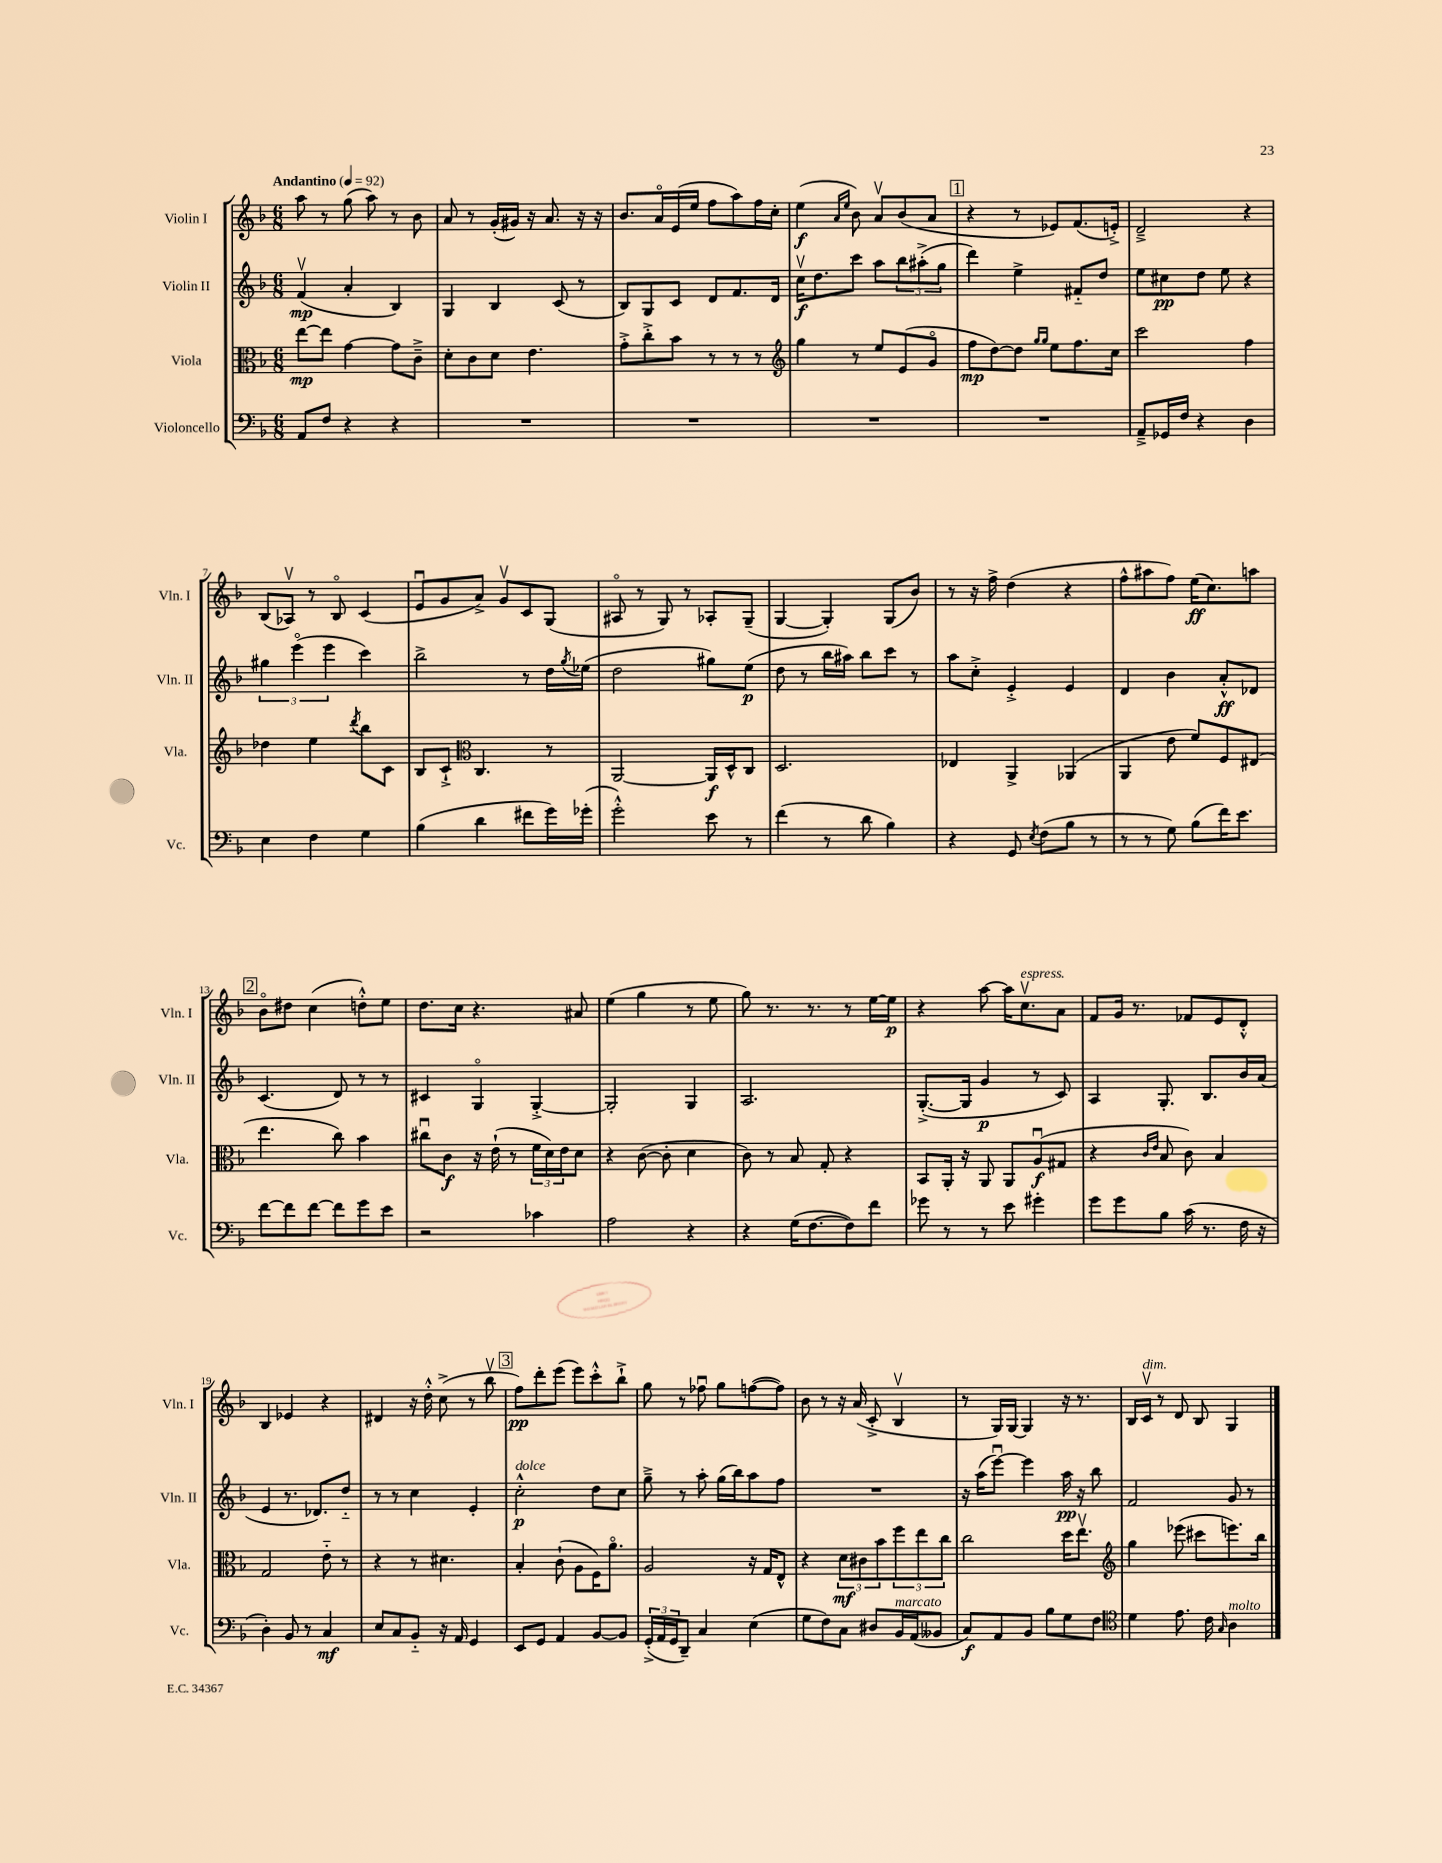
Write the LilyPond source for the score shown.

<<
\new StaffGroup <<
\new Staff = "s0" \with { instrumentName = "Violin I" shortInstrumentName = "Vln. I" } {
    \clef treble \key f \major \numericTimeSignature \time 6/8 \tempo "Andantino" 4 = 92
    a''8 r8 g''8( a''8) r8 bes'8 |
    a'8 r8 g'16-.( gis'16) r16 a'8. r16 r16 |
    bes'8. a'16\flageolet e'16( e''16 f''8 a''8) f''16 c''16-. |
    e''4\f( \grace { a'16 e''16 } bes'8) a'8\upbow bes'8( a'8 |
    \mark \markup { \box "1" } r4 r8 ees'8) f'8.( e'16-.->) |
    d'2---> r4 |
    bes8( aes8\upbow) r8 bes8\flageolet c'4( |
    e'8\downbow g'8 a'8->) g'8\upbow c'8 g8( |
    ais8\flageolet r8 g8) r8 aes8-. g8--( |
    g4~ g4-.) g8( bes'8) |
    r8 r16 f''16-> d''4( r4 |
    f''8-^ ais''8 f''8) e''16\ff( c''8.) a''8 |
    \mark \markup { \box "2" } bes'8\flageolet dis''8 c''4( d''8-.-^) e''8 |
    d''8. c''16 r4. ais'8 |
    e''4( g''4 r8 e''8 |
    g''8) r8. r8. r8 e''16~ e''16\p |
    r4 a''8~ a''16 c''8.\upbow^\markup { \italic "espress." } a'8 |
    f'8 g'16 r8. fes'8 e'8 d'8-.-^ |
    bes4 ees'4 r4 |
    dis'4 r16 d''16-.-^ c''8->( r8 bes''8\upbow |
    \mark \markup { \box "3" } f''8\pp) d'''8-. e'''8( e'''8) c'''8-.-^ bes''8-!-> |
    g''8 r8 fes''8\downbow g''8 f''8~( f''8) |
    bes'8 r8 r16 a'16( c'8-.-> bes4\upbow |
    r8 g16) g16~ g4 r16 r8. |
    bes16 c'16\upbow^\markup { \italic "dim." } r8 d'8 bes8 g4 \bar "|." |
}
\new Staff = "s1" \with { instrumentName = "Violin II" shortInstrumentName = "Vln. II" } {
    \clef treble \key f \major \numericTimeSignature \time 6/8
    f'4\upbow\mp( a'4-. bes4) |
    g4 bes4 c'8( r8 |
    bes8) g8 c'8 d'8 f'8. d'16 |
    c''16\upbow\f d''8. c'''8 a''8 \tuplet 3/2 { bes''8 ais''8-.->( g''8 } |
    \mark \markup { \box "1" } d'''4) e''4-> fis'8-_ d''8 |
    e''8 cis''8\pp d''8 e''8 r4 |
    \tuplet 3/2 { gis''4 e'''4\flageolet( e'''4 } c'''4) |
    bes''2-> r8 d''16 \acciaccatura { g''8 } ees''16( |
    d''2 gis''8) e''8\p( |
    d''8 r8 bes''16 ais''16) bes''8 c'''8 r8 |
    a''8 c''8-.-> e'4-.-> e'4 |
    d'4 bes'4 a'8-.-^\ff des'8 |
    \mark \markup { \box "2" } c'4.( d'8) r8 r8 |
    cis'4 g4\flageolet g4~-.-> |
    g2-. g4 |
    a2. |
    g8.~-.->( g16 g'4\p r8 c'8) |
    a4 g8.-. bes8. bes'16 a'16( |
    e'4 r8. des'8.) d''8-_ |
    r8 r8 c''4 e'4-. |
    \mark \markup { \box "3" } c''2-.-^\p^\markup { \italic "dolce" } d''8 c''8 |
    g''8---> r8 a''8-. g''16( bes''16) a''8 f''8 |
    R2. |
    r16 a''16( e'''8~\downbow) e'''4 a''16\pp r16 bes''8 |
    f'2 g'8 r8 \bar "|." |
}
\new Staff = "s2" \with { instrumentName = "Viola" shortInstrumentName = "Vla." } {
    \clef alto \key f \major \numericTimeSignature \time 6/8
    e''8~\mp e''8 g'4~ g'8 c'8---> |
    d'8-. c'8 d'8 e'4. |
    g'8-.-> c''8-.-> bes'8 r8 r8 r8 |
    \clef treble g''4 r8 e''8 e'8( g'8\flageolet |
    \mark \markup { \box "1" } f''8\mp d''8~) d''8 \grace { g''16 g''16 } e''8 f''8. c''16 |
    c'''2 f''4 |
    des''4 e''4 \acciaccatura { d'''8 } bes''8 c'8 |
    bes8 c'8-!-> \clef alto c4. r8 |
    a,2~ a,16\f d16-^ c8 |
    d2. |
    ees4 a,4-> aes,4( |
    a,4 e'8 f'8) f8 eis8( |
    \mark \markup { \box "2" } e''4. c''8) bes'4 |
    cis''8\downbow c'8\f r16 e'16-!( r8 \tuplet 3/2 { f'16 d'16) e'16 } d'8 |
    r4 c'8~( c'8-. d'4 |
    c'8) r8 bes8 g8-. r4 |
    bes,8 a,16-. r16 a,8 a,8 a8\downbow\f( gis8 |
    r4 \grace { c'16 e'16 } bes8 c'8) bes4 |
    g2 e'8-_ r8 |
    r4 r8 dis'4. |
    \mark \markup { \box "3" } bes4-. c'8-!( a8 f16) a'8.\flageolet |
    a2 r16 g16 e8-^ |
    r4 \tuplet 3/2 { d'8\mf cis'8 bes'8 } \tuplet 3/2 { f''8 e''8 c''8 } |
    c''2 d''16 e''8.\upbow |
    \clef treble g''4 ees'''8( cis'''8 e'''8.) bes''16 \bar "|." |
}
\new Staff = "s3" \with { instrumentName = "Violoncello" shortInstrumentName = "Vc." } {
    \clef bass \key f \major \numericTimeSignature \time 6/8
    a,8 f8 r4 r4 |
    R2. |
    R2. |
    R2. |
    \mark \markup { \box "1" } R2. |
    a,8---> ges,16 f16 r4 d4 |
    e4 f4 g4 |
    bes4( d'4 fis'8 g'16) ges'16-.( |
    g'2-.-^) e'8 r8 |
    f'4( r8 d'8 bes4) |
    r4 g,8 \acciaccatura { e8 } f8( bes8 r8 |
    r8 r8 g8) bes8( f'16) e'8. |
    \mark \markup { \box "2" } f'8~ f'8 f'8~ f'8 g'8 e'8 |
    r2 ces'4 |
    a2 r4 |
    r4 g16( f8.~ f8) f'8 |
    ges'8 r8 r8 e'8 gis'4-. |
    g'8 g'8 bes8 c'16( r8. f16 r16 |
    d4-.) bes,8 r8 c4\mf |
    e8 c8 bes,8-_ r16 a,16 g,4 |
    \mark \markup { \box "3" } e,8 g,8 a,4 bes,8~ bes,8 |
    \tuplet 3/2 { g,16-.->( a,16 g,16 } d,8--) c4 e4( |
    g8 f8) c8 dis8 bes,16^\markup { \italic "marcato" } a,16( beses,8 |
    c8\f) a,8 bes,8 bes8 g8 f8 |
    \clef tenor d'4 e'8. c'16 \grace { g16 } a4^\markup { \italic "molto" } \bar "|." |
}
>>
>>
